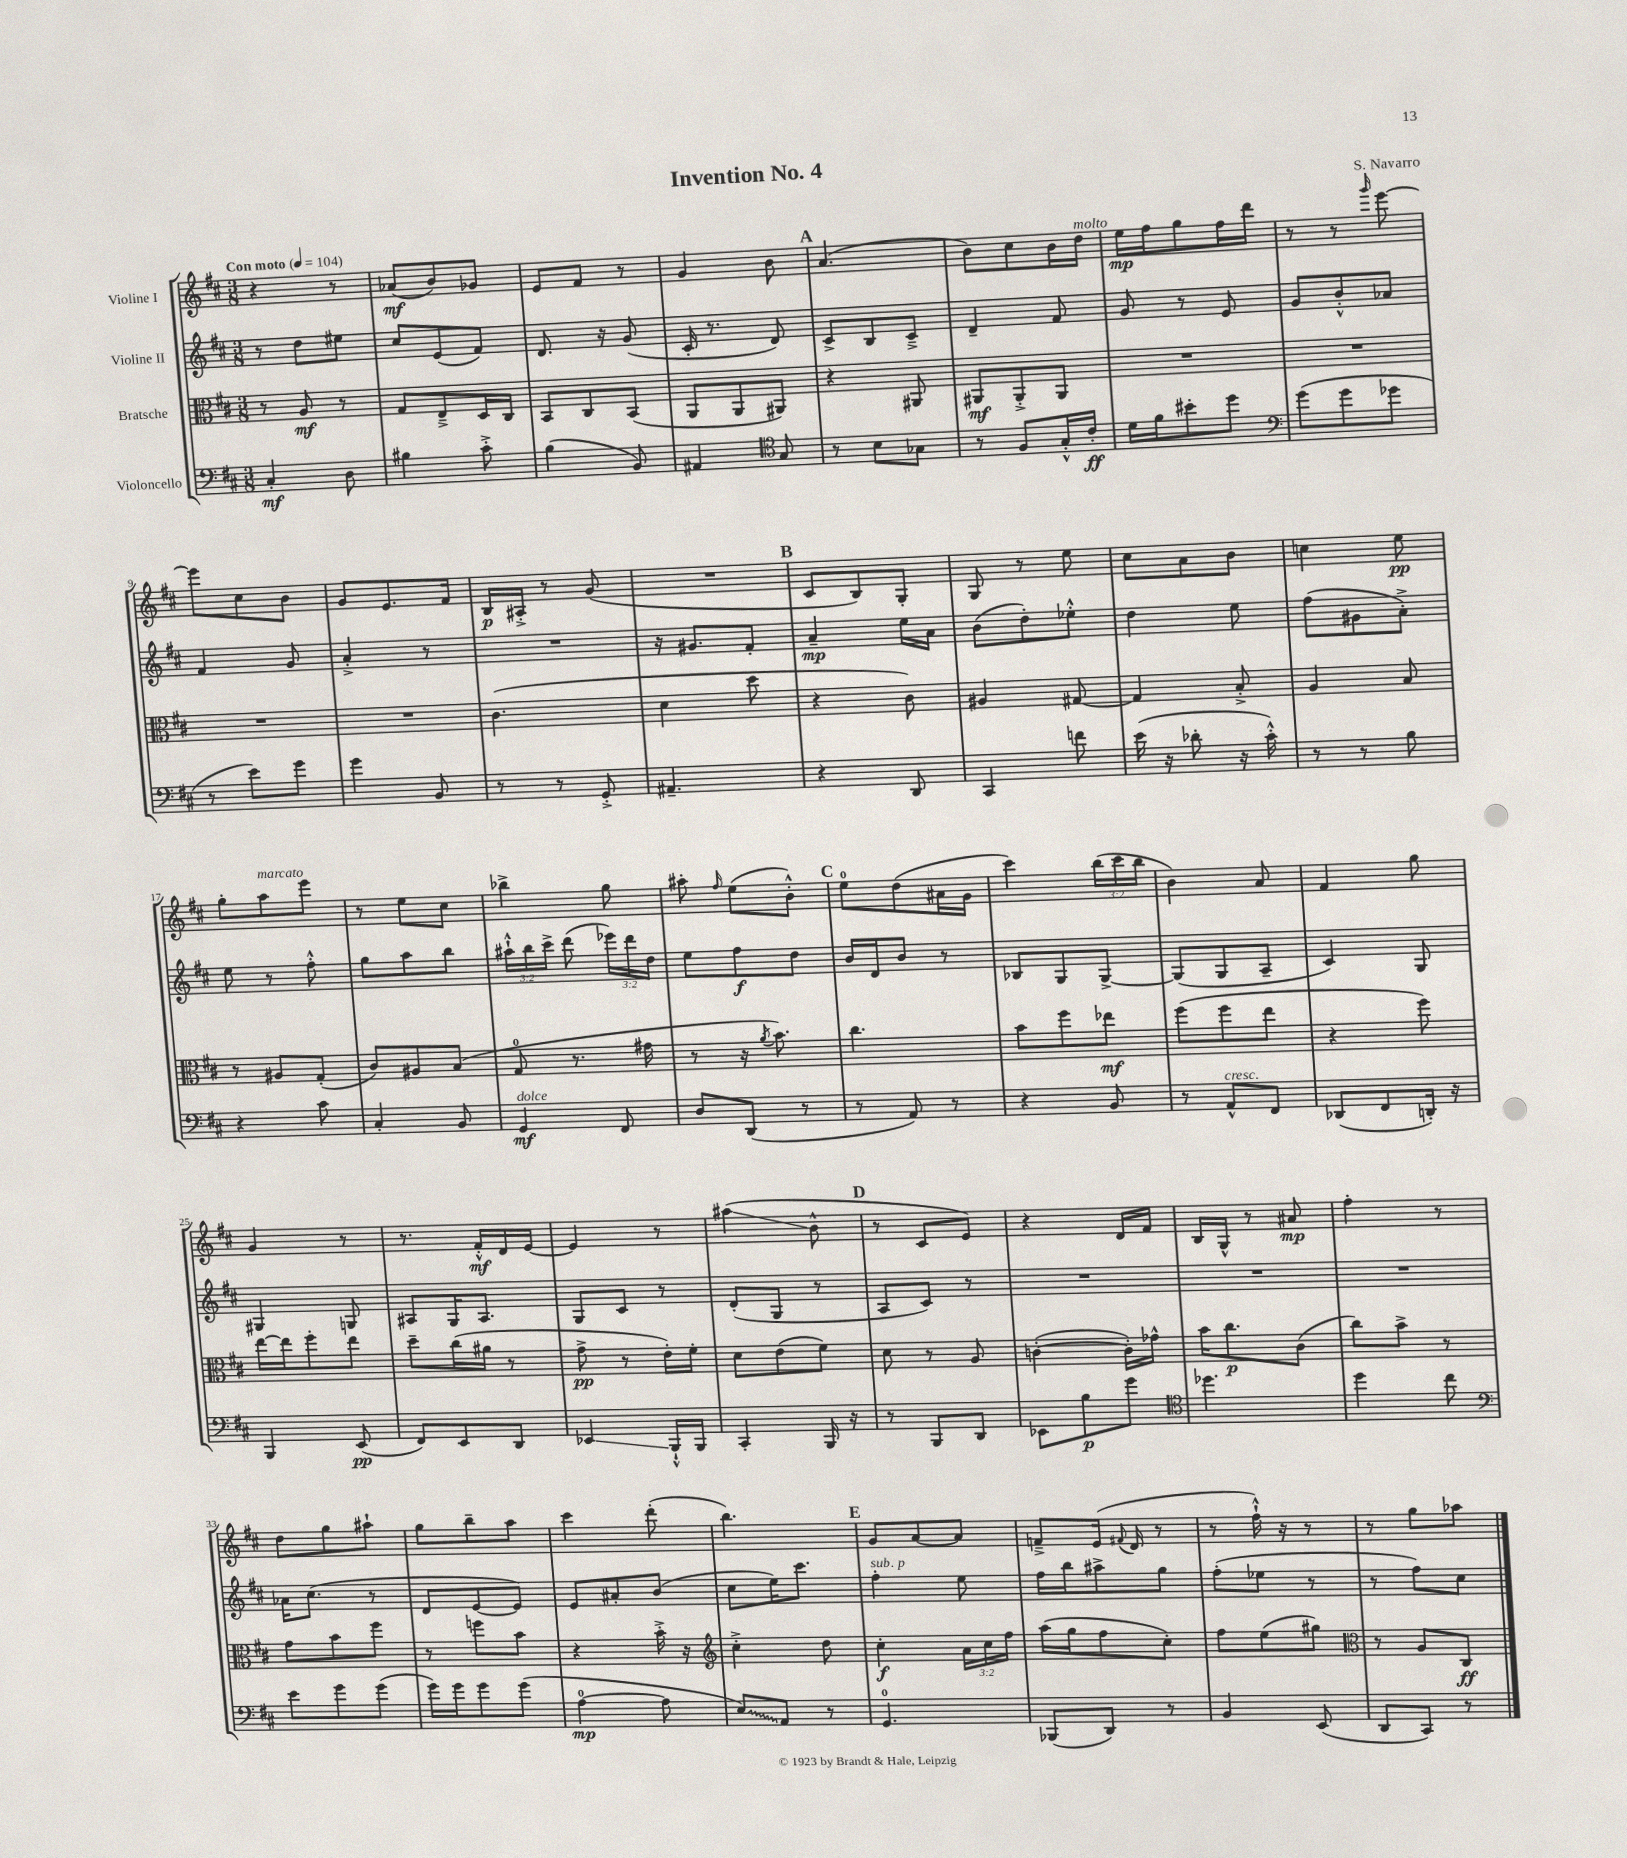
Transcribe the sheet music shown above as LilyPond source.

\header { title = "Invention No. 4" composer = "S. Navarro" }
<<
\new StaffGroup <<
\new Staff = "s0" \with { instrumentName = "Violine I" } {
    \clef treble \key d \major \numericTimeSignature \time 3/8 \override Staff.TupletNumber.text = #tuplet-number::calc-fraction-text \tempo "Con moto" 4 = 104
    \autoBeamOff r4 r8 |
    aes'8[\mf( b'8) ges'8] |
    e'8[ fis'8] r8 |
    g'4 b'8 |
    \mark \markup { \bold "A" } a'4.( |
    b'8[) cis''8 b'16 d''16]^\markup { \italic "molto" } |
    e''16[\mp fis''16 g''8 fis''16 d'''16] |
    r8 r8 \grace { g'''16 } e'''8~ |
    e'''8[ cis''8 b'8] |
    g'8[ e'8. fis'16] |
    b16[\p ais16]-.-> r8 g'8( |
    R4. |
    \mark \markup { \bold "B" } cis'8[ b8) g8]-. |
    g8 r8 e''8 |
    cis''8[ a'8 b'8] |
    c''4 e''8\pp |
    g''8[-. a''8^\markup { \italic "marcato" } e'''8] |
    r8 e''8[ cis''8] |
    bes''4-> g''8 |
    ais''8-. \grace { fis''16 } e''8[( b'8]-.-^) |
    \mark \markup { \bold "C" } e''8[-0 d''8( ais'16 g'16] |
    cis'''4) \tuplet 3/2 { b''16[( cis'''16 b''16] } |
    b'4) a'8 |
    fis'4 g''8 |
    g'4 r8 |
    r8. fis'16[-.-^\mf d'16 e'16]~ |
    e'4 r8 |
    ais''4\glissando( b'8-^ |
    \mark \markup { \bold "D" } r8 cis'8[ e'8]) |
    r4 d'16[ fis'16] |
    b16[ g16]-^ r8 ais'8\mp |
    fis''4-. r8 |
    d''8[ g''8 ais''8]-! |
    g''8[ b''8-- a''8] |
    cis'''4 d'''8-.( |
    b''4.) |
    \mark \markup { \bold "E" } g'8[ a'8~ a'8] |
    f'8[---> e'16]( \appoggiatura { fis'8 } d'16 r8 |
    r8 fis''16-!-^) r16 r8 |
    r8 g''8[ aes''8] \bar "|." |
}
\new Staff = "s1" \with { instrumentName = "Violine II" } {
    \clef treble \key d \major \numericTimeSignature \time 3/8 \override Staff.TupletNumber.text = #tuplet-number::calc-fraction-text
    \autoBeamOff r8 d''8[ eis''8] |
    cis''8[ e'8( fis'8]) |
    d'8. r16 g'8( |
    cis'16-. r8. d'8) |
    \mark \markup { \bold "A" } cis'8[-> b8 cis'8]---> |
    d'4-- fis'8 |
    g'8 r8 e'8 |
    g'8[ b'8-.-^ aes'8] |
    fis'4 g'8 |
    a'4-.-> r8 |
    R4. |
    r16 gis'8.[ fis'8]-. |
    \mark \markup { \bold "B" } a'4--\mp e''16[ a'16] |
    b'8[( d''8-.) ees''8]-.-^ |
    d''4 e''8 |
    fis''8[( gis'8 a'8]-.->) |
    e''8 r8 fis''8-.-^ |
    g''8[ a''8 b''8] |
    \tuplet 3/2 { ais''16[-!-^ b''16 cis'''16]-> } d'''8( \tuplet 3/2 { ees'''16[) d'''16 d''16] } |
    e''8[ fis''8\f d''8] |
    \mark \markup { \bold "C" } b'16[ d'16 b'8] r8 |
    bes8[ g8 g8]~-> |
    g8[( g8 a8]-- |
    cis'4) g8 |
    gis4 g8 |
    ais8[ g16 ais8.] |
    g8[ cis'8] r8 |
    d'8[-.( g8] r8 |
    \mark \markup { \bold "D" } a8[ cis'8]) r8 |
    R4. |
    R4. |
    R4. |
    aes'16[ cis''8.]( r8 |
    d'8[ e'8~ e'8]) |
    e'8[ ais'8-. b'8]( |
    cis''8[ e''16) cis'''8.] |
    \mark \markup { \bold "E" } fis''4-.^\markup { \italic "sub. p" } e''8 |
    fis''16[ b''16 ais''8-> g''8] |
    fis''8[-.( ees''8] r8 |
    r8 fis''8[) cis''8] \bar "|." |
}
\new Staff = "s2" \with { instrumentName = "Bratsche" } {
    \clef alto \key d \major \numericTimeSignature \time 3/8 \override Staff.TupletNumber.text = #tuplet-number::calc-fraction-text
    \autoBeamOff r8 a8\mf r8 |
    g8[ e8---> d16 cis16] |
    b,8[ cis8 b,8]( |
    a,8[ a,8 ais,8]) |
    \mark \markup { \bold "A" } r4 ais,8 |
    ais,8[\mf ais,8-.-> ais,8] |
    R4. |
    R4. |
    R4. |
    R4. |
    cis'4.( |
    d'4 d''8 |
    \mark \markup { \bold "B" } r4 cis'8) |
    ais4 gis8~ |
    gis4 b8-.-> |
    a4 b8 |
    r8 ais8[ g8]-.( |
    cis'8[) ais8 b8]( |
    g8-0 r8. gis'16 |
    r8 r16 \acciaccatura { a'8 } b'8.) |
    \mark \markup { \bold "C" } cis''4. |
    b'8[ fis''8 ees''8]\mf |
    fis''8[( fis''8 e''8] |
    r4 fis''8) |
    e''16[~ e''16 fis''8-. e''8] |
    d''8[-- cis''16( ais'16] r8 |
    g'8->\pp r8 e'16[-.) fis'16]-. |
    d'8[ e'8( fis'8]) |
    \mark \markup { \bold "D" } d'8 r8 a8 |
    c'4~-.( c'16[-.) ges'16]-^ |
    b'16[ cis''8.\p cis'8]( |
    cis''8[) b'8]-> r8 |
    g'8[ b'8 fis''8] |
    r8 f''8[ b'8] |
    r4 b'16-.-> r16 |
    \clef treble cis''4-.-> d''8 |
    \mark \markup { \bold "E" } cis''4-.\f \tuplet 3/2 { a'16[ cis''16 fis''16] } |
    a''16[( g''16 fis''8 cis''8]-.) |
    fis''8[ e''8( gis''8]) |
    \clef alto r8 a8[ cis8]\ff \bar "|." |
}
\new Staff = "s3" \with { instrumentName = "Violoncello" } {
    \clef bass \key d \major \numericTimeSignature \time 3/8
    \autoBeamOff cis4-.\mf d8 |
    bis4 cis'8-.-> |
    b4( b,8) |
    ais,4 \clef tenor g8 |
    \mark \markup { \bold "A" } r8 b8[ ges8] |
    r8 fis8[ g16-.-^ cis'16]-.\ff |
    d'16[ fis'16 bis'8-. d''8] |
    \clef bass g'8[( g'8 ges'8] |
    r8 e'8[) g'8] |
    g'4 b,8 |
    r8 r8 g,8-.-> |
    ais,4.-- |
    \mark \markup { \bold "B" } r4 d,8 |
    cis,4 f'8 |
    e'16( r16 des'8-. r16 cis'16-.-^) |
    r8 r8 b8 |
    r4 cis'8 |
    cis4-. b,8 |
    g,4\mf^\markup { \italic "dolce" } fis,8 |
    d8[ d,8]( r8 |
    \mark \markup { \bold "C" } r8 a,8) r8 |
    r4 b,8 |
    r8 a,8[-^^\markup { \italic "cresc." } fis,8] |
    des,8[( fis,8 d,16]-.) r16 |
    b,,4 e,8\pp( |
    fis,8[) e,8 d,8] |
    ees,4\glissando b,,16[-!-^ b,,16] |
    cis,4-. b,,16 r16 |
    \mark \markup { \bold "D" } r8 b,,8[ d,8] |
    ees,8[ b8\p g'8] |
    \clef tenor des''4. |
    d''4 cis''8 |
    \clef bass e'8[ g'8 g'8]( |
    g'16[) g'16 g'8 g'8]( |
    a4-0~\mp a8 |
    \once \override Glissando.style = #'zigzag e8[\glissando) a,8] r8 |
    \mark \markup { \bold "E" } g,4.-0 |
    bes,,8[( d,8]) r8 |
    b,4 e,8( |
    d,8[ cis,8]) r8 \bar "|." |
}
>>
>>
